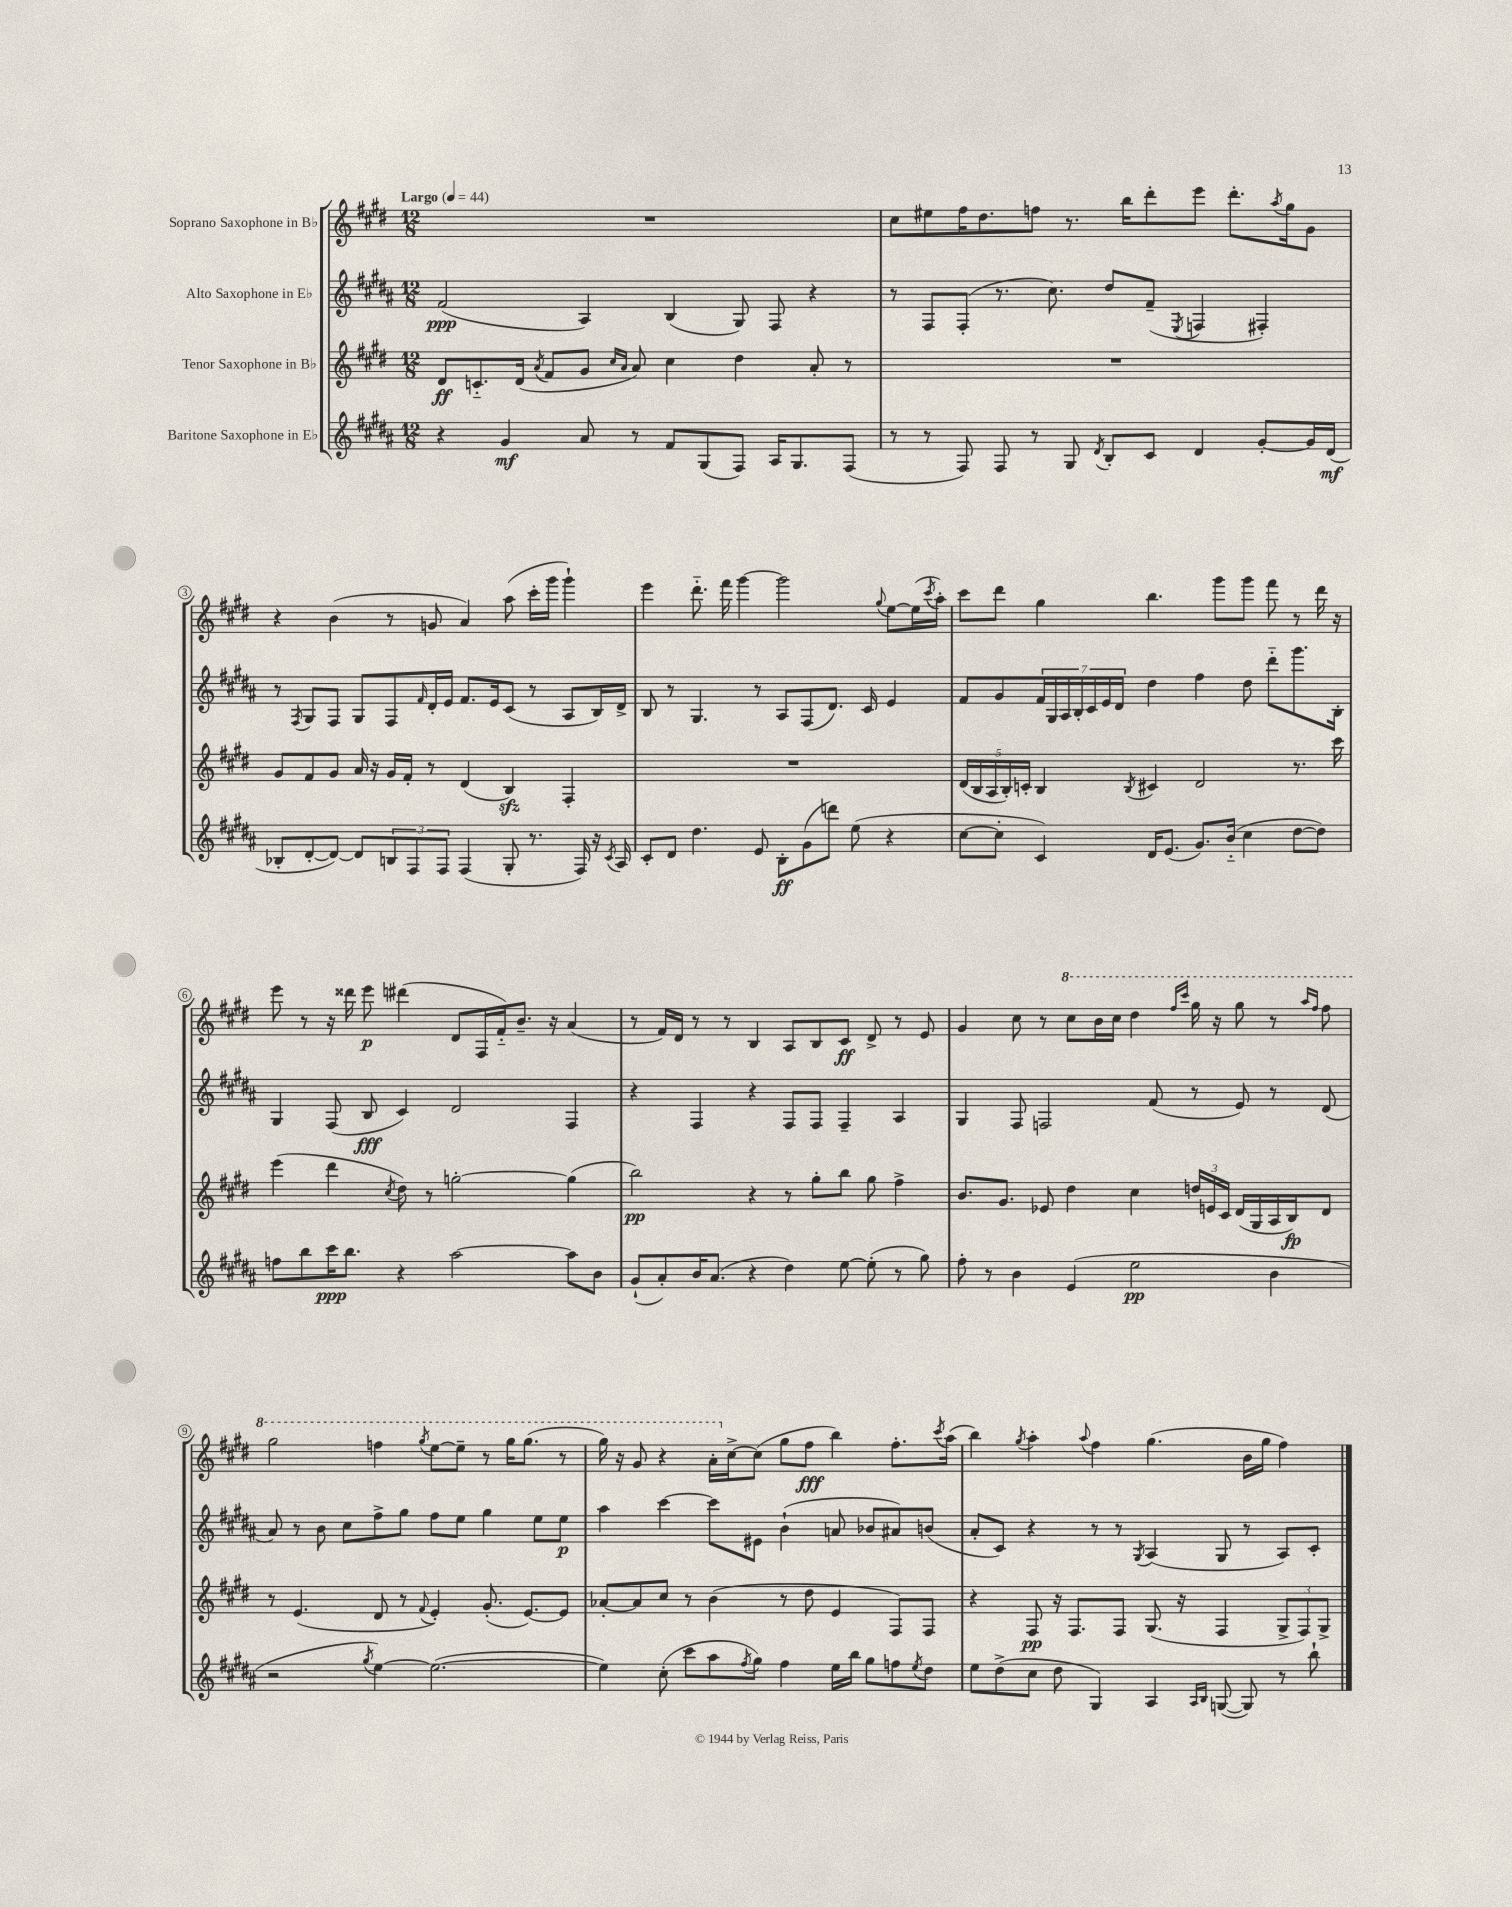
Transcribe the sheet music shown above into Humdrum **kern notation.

**kern	**kern	**kern	**kern
*staff4	*staff3	*staff2	*staff1
*clefG2	*clefG2	*clefG2	*clefG2
*k[f#c#g#d#a#]	*k[f#c#g#d#]	*k[f#c#g#d#a#]	*k[f#c#g#d#]
*M12/8	*M12/8	*M12/8	*M12/8
*MM44	*MM44	*MM44	*MM44
4r	8d#	(2f#	1.r
.	8.c'~	.	.
4g#	.	.	.
.	(16d#	.	.
.	8qa	.	.
.	8f#	.	.
8a#	8g#	4A#)	.
.	16qqcc#	.	.
.	16qqa	.	.
8r	8a)	.	.
8f#	4cc#	(4B	.
(8G#	.	.	.
8F#)	4dd#	8G#)	.
16A#	.	8F#	.
8.G#	.	.	.
.	8a'	4r	.
(8F#	8r	.	.
=	=	=	=
8r	1.r	8r	8cc#
8r	.	8F#	8ee#
8F#)	.	(8F#'	16ff#
.	.	.	8.dd#
8F#	.	8.r	.
8r	.	.	8ff
.	.	8.cc#)	.
8G#	.	.	8.r
8qd#	.	.	.
8B'	.	8dd#	.
.	.	.	16bb
8c#	.	(8f#~	8ddd#'
.	.	8qE	.
4d#	.	4F	8eee
.	.	.	8.ddd#'
[8g#'	.	4F#')	.
.	.	.	8qaa
.	.	.	16gg#
16g#]	.	.	8g#
(16d#	.	.	.
=	=	=	=
8B-'	8g#	8r	4r
.	.	8qF#	.
[8d#'	8f#	8G#	.
8d#_)	8g#	8F#	(4b
8d#]	16a	8G#	.
.	16r	.	.
12B	16g#	8F#	8r
.	16f#'	.	.
12F#	.	.	.
.	.	16qqf#	.
.	8r	16d#'	8g
12F#	.	.	.
.	.	16e	.
(4F#	(4d#	8.f#	4a)
.	.	16e	.
8G#'	4B)	(8c#	(8aa
8.r	.	8r	16ccc#'
.	.	.	16ggg#
.	4F#'	8A#	4ggg#`)
16F#)	.	.	.
16r	.	16B)	.
8qc#	.	.	.
16A#	.	16d#^	.
=	=	=	=
8c#'	1.r	8B	4eee
8d#	.	8r	.
4.dd#	.	4.G#	8.ddd#'~
.	.	.	16fff#
.	.	.	[4ggg#
8e	.	8r	.
8B'	.	8A#	2ggg#]
(8g#	.	(8F#	.
8ddd)	.	8.d#)	.
(8ee	.	.	.
.	.	16c#	.
.	.	.	8qqgg#
4r	.	4e	[8ee
.	.	.	(16ee]
.	.	.	8qccc#
.	.	.	16aa')
=	=	=	=
[8cc#	(20d#	8f#	8ccc#
.	20B	.	.
.	20A	.	.
8cc#']	.	8g#	8ddd#
.	20B')	.	.
.	20c'	.	.
4c#)	4B	28f#	4gg#
.	.	28G#	.
.	.	28A#	.
.	.	28B'	.
.	.	28c#	.
.	.	28e	.
.	.	28d#	.
.	8qB	.	.
16d#	4c#	4dd#	4.bb
(8.e	.	.	.
8.g#)	2d#	4ff#	.
.	.	.	8ggg#
(16b'~	.	.	.
4cc#	.	8dd#	8ggg#
.	.	8ddd#'~	8fff#
[8dd#	8.r	8.ggg#	8r
8dd#])	.	.	16ddd#
.	16ccc#	16B'	16r
=	=	=	=
8ff	(4eee	4G#	8eee
8bb	.	.	8r
16ccc#	4ddd#	(8F#	16r
8.bb	.	.	16ddd##
.	.	8B	8eee
.	8qcc#	.	.
4r	8dd#)	4c#)	(4ddd#
.	8r	.	.
[2aa#	[2gg'	2d#	8d#
.	.	.	16F#
.	.	.	16f#'~)
.	.	.	8.b~
.	.	.	16r
8aa#]	(4gg]	4F#	(4a
8b	.	.	.
=	=	=	=
(8g#`	2bb)	4r	8r
8a#')	.	.	16f#)
.	.	.	16d#
16b	.	4F#	8r
(8.a#	.	.	.
.	.	.	8r
4r	4r	4r	4B
4dd#)	8r	8F#	8A
.	8gg#'	8F#	8B
[8ee	8bb	4F#~	8c#
(8ee']	8gg#	.	8d#^
8r	4ff#^	4A#	8r
8gg#)	.	.	8e
=	=	=	=
8ff#'	8.b	4G#	4g#
8r	.	.	.
.	8.g#	.	.
4b	.	8F#	8cc#
.	8e-	2F	8r
(4e	4dd#	.	8ccc#
.	.	.	16bb
.	.	.	16ccc#
2ee	4cc#	.	4ddd#
.	.	(8f#	.
.	.	.	16qqfff#
.	.	.	16qqcccc#
.	24dd	8r	16ggg#
.	24e	.	.
.	.	.	16r
.	24c#	.	.
.	(16d#	8e)	8ggg#
.	16G#	.	.
4b	16A	8r	8r
.	16B)	.	.
.	.	.	16qqaaa
.	.	.	16qqfff#
.	8d#	(8d#	8fff#
=	=	=	=
2r	8r	8a#)	2ggg#
.	(4.e	8r	.
.	.	8b	.
.	.	8cc#	.
8qgg#	.	.	.
[4ee)	8d#	8ff#^	4fff
.	8r	8gg#	.
.	8qqf#	.	8qggg#
(2.ee_	4e')	8ff#	[8eee
.	.	8ee	8eee~]
.	(8.g#'	4gg#	8r
.	.	.	16ggg#
.	[8.e)	.	(8.ggg#
.	.	8ee	.
.	8e]	8ee	8r
=	=	=	=
4ee])	[8a-'	4aa#	16ggg#)
.	.	.	16r
.	8a-]	.	8gg#
(8cc#'	8cc#	[4ccc#	4r
8ccc#	8r	.	.
8aa#	(4b	8ccc#]	16aa'
.	.	.	[16cc#^
8qff#	.	.	.
8gg#)	.	8e#	(8cc#]
4ff#	8r	(4b`	8gg#
.	8dd#	.	8ff#
16ee	4e	8a	4bb)
16bb	.	.	.
8gg#	.	8b-	.
8ff	8F#)	8a#)	8.ff#'
8qee	.	.	.
8dd#	8F#	(8b	.
.	.	.	8qccc#
.	.	.	(16aa
=	=	=	=
8ee	4r	8a#'	4bb)
(8dd#^	.	8c#)	.
.	.	.	8qgg#
8cc#	8F#	4r	4aa'
8dd#	16r	.	.
.	8.F#	.	.
.	.	.	8qqaa
4G#)	.	8r	4ff#
.	8F#	8r	.
.	.	8qG#	.
4A#	(8.G#	(4A#	(4.gg#
.	16r	.	.
16qqA#	.	.	.
16qqB	.	.	.
([8G	4F#	8G#	.
8G])	.	8r	16b
.	.	.	16gg#
8r	12G#^	8A#)	4ff#)
.	12F#)	.	.
8bb`	.	8c#'	.
.	12G#^	.	.
==	==	==	==
*-	*-	*-	*-
